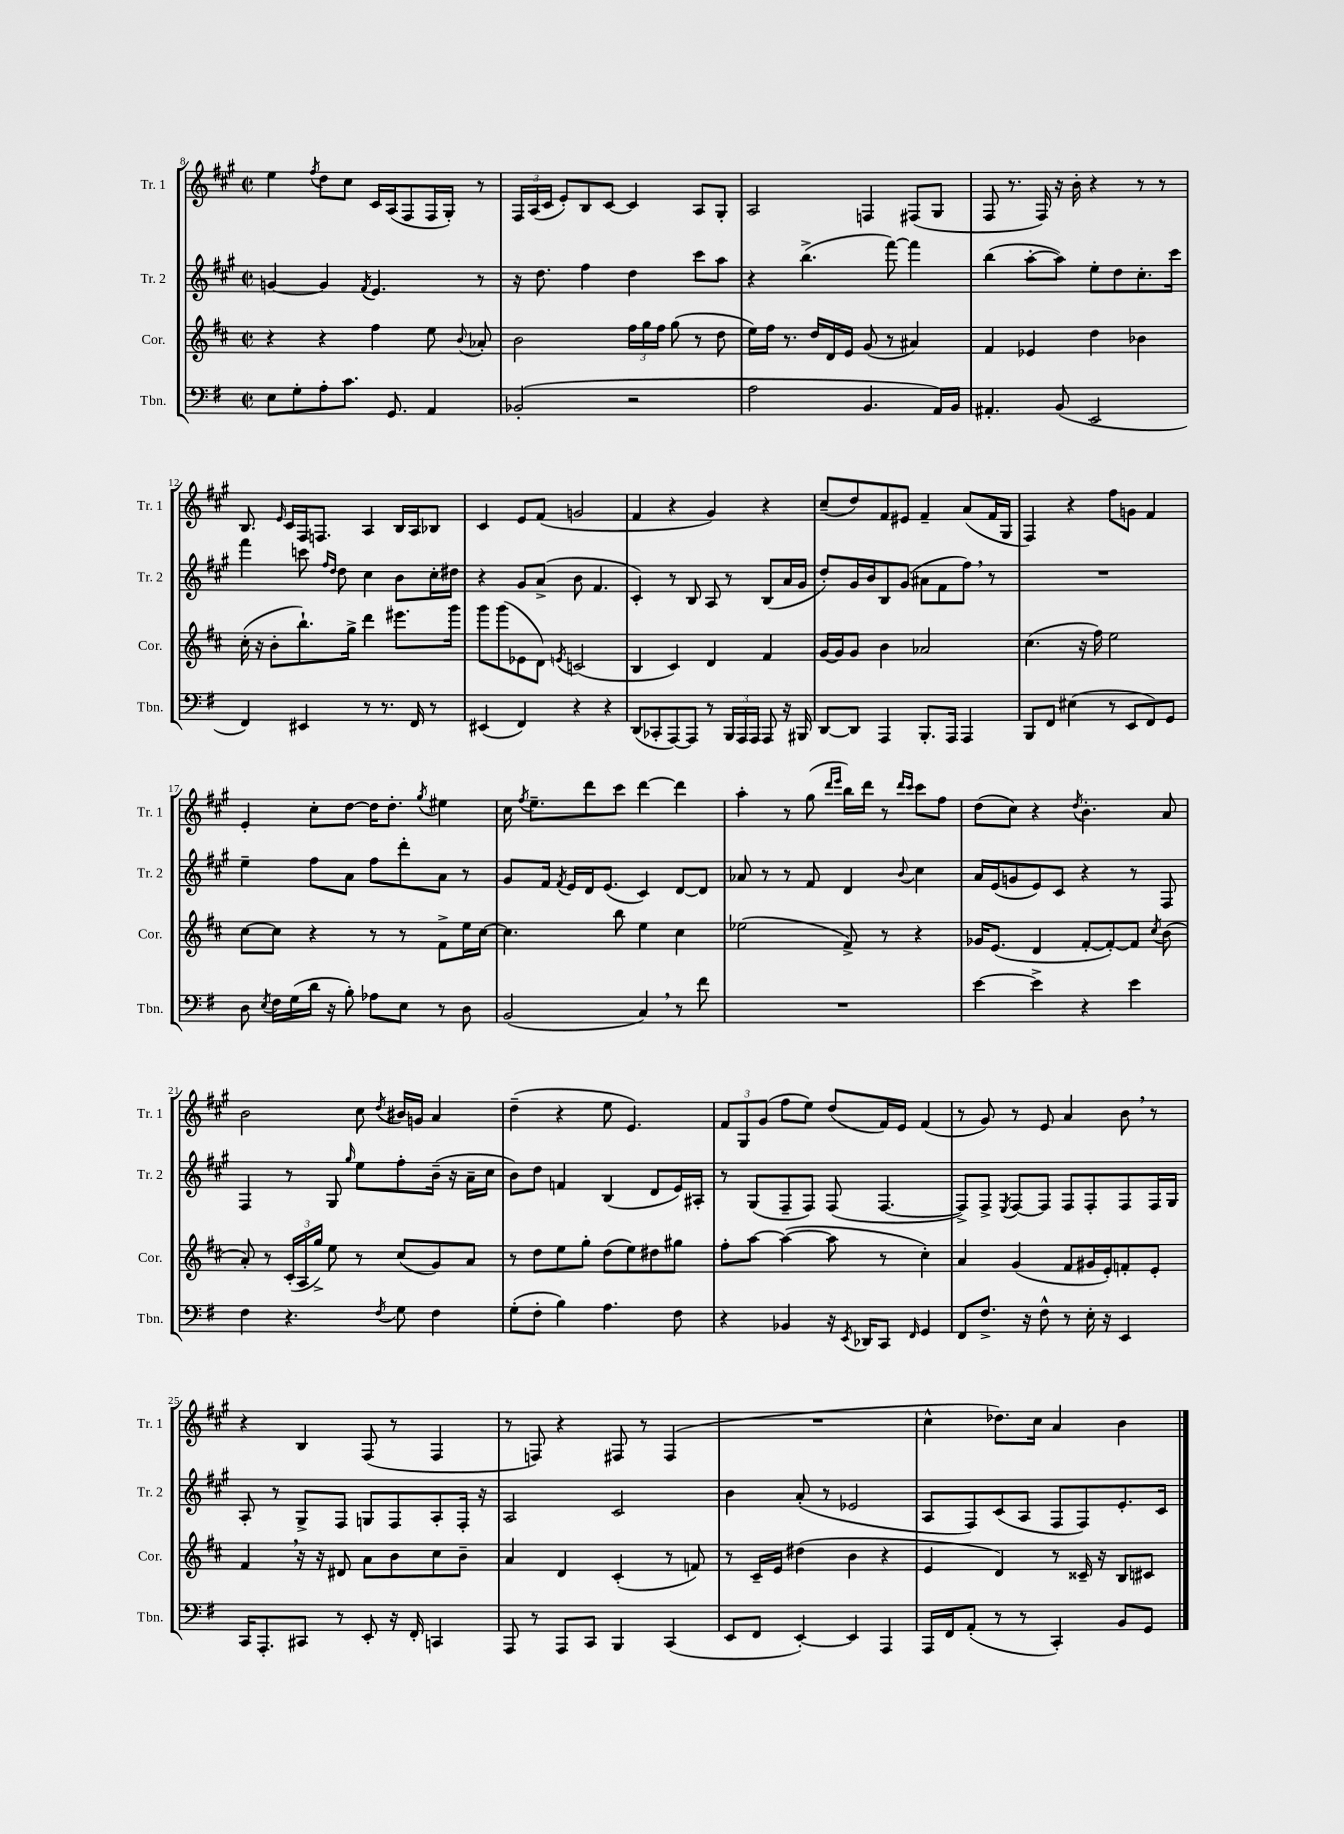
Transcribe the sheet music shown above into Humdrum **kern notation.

**kern	**kern	**kern	**kern
*staff4	*staff3	*staff2	*staff1
*clefF4	*clefG2	*clefG2	*clefG2
*k[f#]	*k[f#c#]	*k[f#c#g#]	*k[f#c#g#]
*M2/2	*M2/2	*M2/2	*M2/2
*met(c|)	*met(c|)	*met(c|)	*met(c|)
8E\L	4r	[4g/	4ee\
8G'\	.	.	.
.	.	.	8qff#/
8A'\	4r	4g/]	8dd\L
8.c\J	.	.	8cc#\J
.	.	8qf#/	.
.	4ff#\	4.e/	16c#/LL
8.GG/	.	.	(16A/J
.	.	.	8F#/
4AA/	8ee\	.	16F#/L
.	.	.	16G#'/JJ)
.	8qqb/	.	.
.	8a-'/	8r	8r
=	=	=	=
(2BB-'/	2b\	16r	24F#/LL
.	.	.	(24A/
.	.	8.dd\	.
.	.	.	24c#/JJ
.	.	.	8e'/L)
.	.	4ff#\	8B/
.	.	.	[8c#/J
2r	24ff#\LL	4dd\	4c#/]
.	24gg\	.	.
.	24ff#\JJ	.	.
.	(8gg\	.	.
.	8r	8ccc#\L	8A/L
.	8dd\	8aa\J	8G#'/J
=	=	=	=
2A\	16ee\LL)	4r	2A/
.	16ff#\JJ	.	.
.	8.r	.	.
.	.	(4.bb^\	.
.	16dd/LL	.	.
.	16d/	.	.
.	16e/JJ	.	.
4.BB/	(8g/	.	4F/
.	8r	[8fff#\)	.
.	4a#/)	4fff#\]	(8F#/L
16AA/LL)	.	.	8G#/J
16BB/JJ	.	.	.
=	=	=	=
4.AA#'/	4f#/	(4bb\	8F#/
.	.	.	8.r
.	4e-/	[8aa'\L	.
.	.	.	16F#/)
(8BB/	.	8aa\]J)	16r
.	.	.	16b'\
2EE/	4dd\	8ee'\L	4r
.	.	8dd\	.
.	4b-\	8.cc#'\	8r
.	.	.	8r
.	.	16ccc#\Jk	.
=	=	=	=
4FF#/)	(16cc#'\	4fff#\	8.B/
.	16r	.	.
.	8b'\L	.	.
.	.	.	16qqe/
.	.	.	16c#/LL
4EE#/	8.bb`\)	8ccc\	16F#/J
.	.	.	8.F/J
.	.	16qqff#/LL	.
.	.	16qqdd/JJ	.
.	.	8dd\	.
.	16gg^\Jk	.	.
8r	4ddd\	4cc#\	4A/
8.r	.	.	.
.	8.eee#\L	8b\L	16B/LL
16FF#/	.	.	16A/J
8r	.	16cc#'\L	8B-/J
.	16ggg\Jk	16dd#\JJ	.
=	=	=	=
(4EE#/	8ggg\L	4r	4c#/
.	(8ggg\	.	.
4FF#/)	8e-\	8g#/L	8e/L
.	8d\J)	(8a^/J	(8f#/J
.	8qe/	.	.
4r	(2c/	8b\	2g/
.	.	4.f#/	.
4r	.	.	.
=	=	=	=
(8DD/L	4B/	4c#'/)	4f#/
8CC-'/	.	.	.
[8AAA/)	4c#/)	8r	4r
8AAA/]J	.	8B/	.
8r	4d/	8A/	4g#/)
24BBB/LL	.	8r	.
24AAA/	.	.	.
24AAA/JJ	.	.	.
8AAA/	4f#/	(8B/L	4r
16r	.	16a/L	.
16BBB#/	.	16g#/JJ	.
=	=	=	=
[8DD/L	[16g/LL	8dd'/L)	(8cc#~/L
.	16g/]J	.	.
8DD/]J	8g/J	16g#/L	8dd/)
.	.	16b/J	.
4AAA/	4b\	8B/	8f#/
.	.	(8g#/J	8e#/J
8.BBB'/L	2a-/	8a#\L	4f#~/
.	.	8f#\	.
16AAA/Jk	.	.	.
4AAA/	.	8ff#\J)	(8a/L
.	.	8r	16f#/L
.	.	.	16G#/JJ
=	=	=	=
8BBB/L	(4.cc#\	1r	4F#/)
8FF#/J	.	.	.
(4E#\	.	.	4r
.	16r	.	.
.	16ff#\)	.	.
8r	2ee\	.	8ff#\L
8EE/L	.	.	8g\J
8FF#/)	.	.	4f#/
8GG/J	.	.	.
=	=	=	=
8D\	[8cc#\L	4ee~\	4e'/
8qE/	.	.	.
16F#\LL	8cc#\]J	.	.
(16G\	.	.	.
16d\JJ	4r	8ff#\L	8cc#'\L
16r	.	.	.
8B'\)	.	8a\J	[8dd\J
8A-\L	8r	8ff#\L	16dd\]LK
.	.	.	8.dd'\J
8E\J	8r	8ddd'\	.
.	.	.	8qgg#/
8r	8f#^\L	8a\J	4ee#\
8D\	16ee\L	8r	.
.	[16cc#\JJ	.	.
=	=	=	=
(2BB/	4.cc#\]	8g#/L	16cc#\
.	.	.	8qff#/
.	.	.	8.ee~\L
.	.	16f#/Jk	.
.	.	8qf#/	.
.	.	16e/LL	.
.	.	16d/J	8ddd\
.	.	(8.e/J	.
.	8bb\	.	8ccc#\J
4C/)	4ee\	4c#/)	[4ddd\
8r	4cc#\	[8d/L	4ddd\]
8f#\	.	8d/]J	.
=	=	=	=
1r	(2ee-\	8a-/	4aa'\
.	.	8r	.
.	.	8r	8r
.	.	8f#/	(8gg#\
.	.	.	16qqddd/LL
.	.	.	16qqeee/JJ
.	8f#^/)	4d/	16bb\LL)
.	.	.	16ddd\JJ
.	8r	.	8r
.	.	.	16qqddd/LL
.	.	8qqb/	16qqccc#/JJ
.	4r	4cc#\	8ccc#\L
.	.	.	8ff#\J
=	=	=	=
[4e\	16g-/LK	16a/LL	(8dd\L
.	(8.e/J	(16e/J	.
.	.	8g/	8cc#\J)
4e^\]	4d/	8e/)	4r
.	.	8c#/J	.
.	.	.	8qdd/
4r	[8f#'/L	4r	4.b'\
.	8f#'/_)	.	.
4e\	8f#/]J	8r	.
.	8qcc#/	.	.
.	(8b\	8F#/	8a/
=	=	=	=
4F#\	8a'/)	4F#/	2b\
.	8r	.	.
4.r	(24c#'/LL	8r	.
.	24A/	.	.
.	24gg^/JJ)	.	.
.	8ee\	8G#/	.
.	.	16qqgg#/	.
.	8r	8ee\L	8cc#\
8qF#/	.	.	8qdd/
8G\	(8cc#/L	8ff#'\	16b#/LL
.	.	.	16g/JJ
4F#\	8g/)	(16b~\Jk	4a/
.	.	16r	.
.	8a/J	16a~\LL	.
.	.	16cc#\JJ	.
=	=	=	=
(8G'\L	8r	8b\L)	(4dd~\
8F#'\J	8dd\L	8dd\J	.
4B\)	8ee\	4f/	4r
.	8gg'\J	.	.
4.A\	(8dd\L	(4B/	8ee\
.	8ee\)	.	4.e/)
.	8dd#\	8d/L	.
8F#\	8gg#\J	16e/L)	.
.	.	16A#'/JJ	.
=	=	=	=
4r	8ff#'\L	8r	12f#/L
.	.	.	12G#/
.	[8aa\J	(8G#/L	.
.	.	.	(12g#/J
4BB-/	(4aa\_	8F#~/	8ff#\L
.	.	8F#/J)	8ee\J)
16r	8aa\]	(8F#/	(8dd/L
8qEE/	.	.	.
16DD-/LK	.	.	.
8CC/J	8r	[4.F#/	16f#/L)
.	.	.	16e/JJ
16qqFF#/	.	.	.
4GG/	4cc#'\)	.	(4f#/
=	=	=	=
8FF#/L	4a/	8F#^/]L)	8r
8.F#^/J	.	8F#^/J	8g#/)
.	.	8qE/	.
.	(4g/	[8F#/L	8r
16r	.	.	.
8F#^^\	.	8F#/]J	8e/
8r	8f#/L	8F#/L	4a/
16E'\	16g#/L	8F#'/	.
16r	16e'/J)	.	.
4EE/	8f'/	8F#/	8b\
.	8e'/J	16F#/L	8r
.	.	16G#/JJ	.
=	=	=	=
16CC/LK	4f#/	8A'/	4r
8.AAA'/	.	.	.
.	.	8r	.
8CC#/J	16r	8G#^/L	4B/
.	16r	.	.
8r	8d#/	8F#/J	.
8EE'/	8a\L	8G/L	(8F#/
16r	8b\	8F#/	8r
16FF#'/	.	.	.
4CC/	8cc#\	8A'/	4F#/
.	8b~\J	16F#'/Jk	.
.	.	16r	.
=	=	=	=
8AAA/	4a/	2A/	8r
8r	.	.	8F/)
8AAA/L	4d/	.	4r
8CC/J	.	.	.
4BBB/	(4c#'/	2c#/	8F#/
.	.	.	8r
(4CC/	8r	.	(4F#/
.	8f/)	.	.
=	=	=	=
8EE/L	8r	4b\	1r
8FF#/J	16c#~/LL	.	.
.	16e/JJ	.	.
[4EE'/)	(4dd#\	(8a'/	.
.	.	8r	.
4EE/]	4b\	2e-/	.
4AAA/	4r	.	.
=	=	=	=
16AAA/LL	4e/	8A/L	4cc#^^\
16FF#/J	.	.	.
(8AA'/J	.	8F#/)	.
8r	4d/)	(8c#/	8.dd-\L)
8r	.	8A/J	.
.	.	.	16cc#\Jk
4CC'/)	8r	8F#/L	4a/
.	16c##~/	8F#/)	.
.	16r	.	.
8BB/L	8B/L	8.e'/	4b\
8GG/J	8c#/J	.	.
.	.	16c#/Jk	.
==	==	==	==
*-	*-	*-	*-
